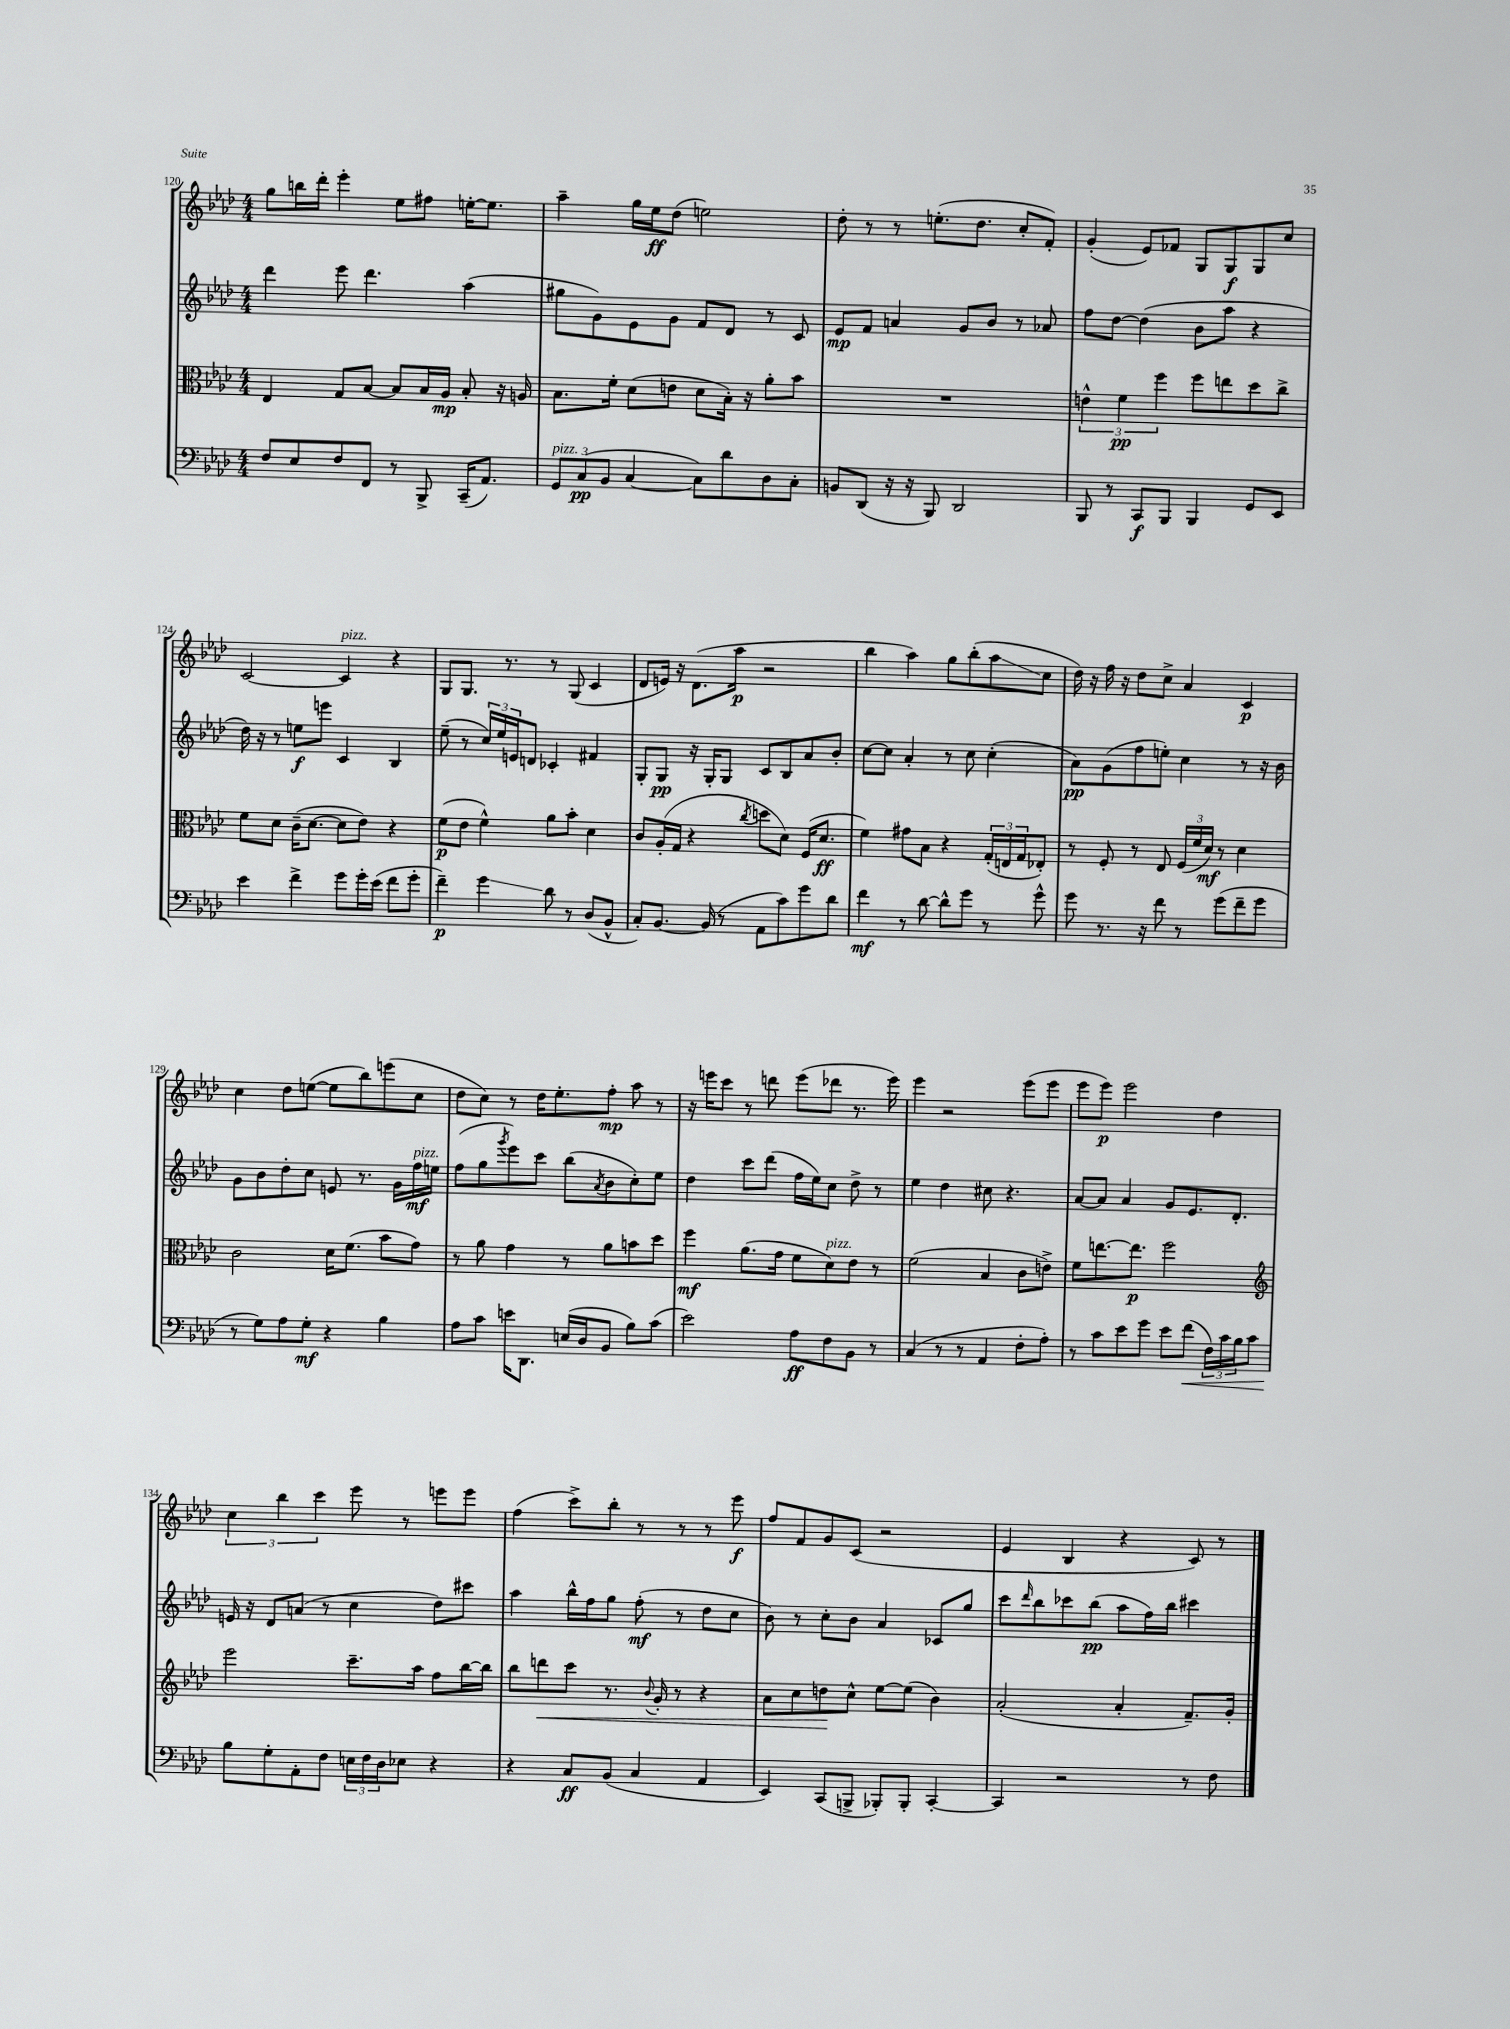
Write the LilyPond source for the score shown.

<<
\new StaffGroup <<
\new Staff = "s0" {
    \clef treble \key aes \major \numericTimeSignature \time 4/4
    g''8 b''16 des'''16-. ees'''4-. ees''8 fis''8 e''16~-. e''8. |
    aes''4-- g''16 ees''16\ff des''8( e''2) |
    des''8-. r8 r8 e''8.-.( des''8. c''8-. f'8-.) |
    g'4-.( ees'8) fes'8 g8 g8\f g8 c''8 |
    c'2~ c'4^\markup { \italic "pizz." } r4 |
    g8 g8. r8. r8 g8( c'4 |
    des'8 e'16) r16 des'8.( aes''16\p r2 |
    bes''4 aes''4) g''8 bes''8-.( aes''8\glissando c''8 |
    des''16) r16 f''16 r16 des''8 c''8-> aes'4 c'4\p |
    c''4 des''8 e''8~( e''8 bes''8) e'''8( c''8 |
    des''8 c''8) r8 des''16 ees''8.-. f''8-.\mp aes''8 r8 |
    r16 e'''16 c'''8 r8 d'''8 e'''8( des'''8 r8. e'''16) |
    ees'''4 r2 ees'''8( ees'''8 |
    ees'''8 ees'''8\p) ees'''2 des''4 |
    \tuplet 3/2 { c''4 bes''4 c'''4 } ees'''8 r8 e'''8 e'''8 |
    f''4( c'''8->) bes''8-. r8 r8 r8 ees'''8\f |
    f''8 f'8 g'8 c'8( r2 |
    ees'4 bes4 r4 c'8) r8 \bar "|." |
}
\new Staff = "s1" {
    \clef treble \key aes \major \numericTimeSignature \time 4/4
    des'''4 ees'''8 des'''4. aes''4( |
    gis''8 g'8) ees'8 g'8 f'8 des'8 r8 c'8 |
    ees'8\mp f'8 a'4 g'8 bes'8 r8 aes'8 |
    f''8 des''8~ des''4( bes'8 aes''8 r4 |
    des''16) r16 r8 e''8\f e'''8 c'4 bes4 |
    ees''8--( r8 \tuplet 3/2 { c''16) ees''16 e'16 } d'8 ces'4-. fis'4 |
    g8-. g8\pp r16 g16-. g8 c'8 bes8 aes'8 bes'8-. |
    c''8~ c''8 aes'4-. r8 c''8 c''4-.( |
    aes'8\pp) g'8( f''8 e''8-.) c''4 r8 r16 bes'16 |
    g'8 bes'8 des''8-. c''8 e'8 r8. g'16 f''16\mf^\markup { \italic "pizz." } e''16 |
    f''8( g''8 \acciaccatura { g'''8 } ees'''8) c'''8 bes''8( \acciaccatura { aes'8 } bes'8 c''8-.) ees''8 |
    des''4 c'''8 des'''8( f''16 ees''16) c''8 des''8-> r8 |
    ees''4 des''4 cis''8 r4. |
    aes'8~ aes'8 aes'4 g'8 ees'8. des'8.-. |
    e'16 r16 des'8 a'8( r8 c''4 des''8) cis'''8 |
    aes''4 bes''16-^ f''16 g''8 f''8-.\mf( r8 des''8 c''8 |
    bes'8) r8 c''8-. bes'8 aes'4 ces'8 g''8 |
    c'''8 \grace { des'''16 } bes''8 ces'''8 bes''8\pp( aes''8 f''16) bes''16 cis'''4 \bar "|." |
}
\new Staff = "s2" {
    \clef alto \key aes \major \numericTimeSignature \time 4/4
    ees4 g8 bes8~ bes8 bes16 aes16\mp bes8-. r16 a16 |
    bes8. f'16-. des'8( e'8 des'8 bes16-.) r16 aes'8-. bes'8 |
    R1 |
    \tuplet 3/2 { e'4-^ f'4\pp f''4 } f''8 e''8 des''8 c''8-> |
    f'8 des'8 c'16--( des'8.~ des'8 ees'8) r4 |
    f'8\p( ees'8 f'4-^) aes'8 bes'8-. des'4 |
    c'8 aes16-.( g16 r4 \acciaccatura { c''8 } d''8 des'8) f16( des'8.\ff |
    f'4) gis'8 bes8 r4 \tuplet 3/2 { g16-.( e16 g16 } ees8-.) |
    r8 f8-. r8 ees8 \tuplet 3/2 { f16( f'16 des'16\mf) } r8 des'4 |
    c'2 des'16 f'8.( bes'8 g'8) |
    r8 aes'8 g'4 r8 aes'8 b'8 des''8 |
    f''4\mf aes'8.( g'16 f'8 des'8^\markup { \italic "pizz." }) ees'8 r8 |
    f'2( bes4 c'8 e'8->) |
    f'8 e''8.~ e''8.\p f''2 |
    \clef treble ees'''2 c'''8.-- aes''16 f''8 bes''16~ bes''16 |
    bes''8 d'''8\< c'''8 r8. \appoggiatura { bes'8 } g'16-. r8 r4 |
    aes'8 c''8 d''8\! c''8-^ ees''8~ ees''8( bes'4) |
    aes'2-.( aes'4-. f'8.--) g'16-. \bar "|." |
}
\new Staff = "s3" {
    \clef bass \key aes \major \numericTimeSignature \time 4/4
    f8 ees8 f8 f,8 r8 bes,,8-> c,16--( aes,8.) |
    \tuplet 3/2 { g,8^\markup { \italic "pizz." } c8\pp( bes,8 } c4~ c8) des'8 des8 c8-. |
    b,8 des,8( r16 r16 bes,,8) des,2 |
    bes,,8 r8 c,8\f bes,,8 bes,,4 g,8 ees,8 |
    ees'4 f'4-> g'8 g'16-. ees'16( f'8 g'8-. |
    f'4--\p) g'4\glissando des'8 r8 des8( bes,8-^ |
    c8-.) bes,8.~ bes,16( r8 aes,8 c'8) g'8 des'8 |
    f'4\mf r8 des'8~ des'8-^ g'8 r8 g'8-^ |
    g'8 r8. r16 f'8 r8 g'8( f'8-- g'8 |
    r8 g8) aes8 g8-.\mf r4 bes4 |
    aes8 c'8 e'16 des,8. e16( des16 bes,8 bes8) c'8( |
    ees'2) aes8\ff f8 bes,8 r8 |
    c4( r8 r8 aes,4 f8-. aes8-.) |
    r8 c'8 ees'8 g'8 ees'8 f'8\<( \tuplet 3/2 { f16) c'16 bes16 } c'8 |
    bes8\! g8-. aes,8-. f8 \tuplet 3/2 { e16 f16 des16 } ees8 r4 |
    r4 c8\ff bes,8( c4 aes,4 |
    ees,4) c,8( b,,8-> bes,,8-.) bes,,8-. c,4~-. |
    c,4 r2 r8 f8 \bar "|." |
}
>>
>>
\layout { \context { \Score currentBarNumber = #120 } }
